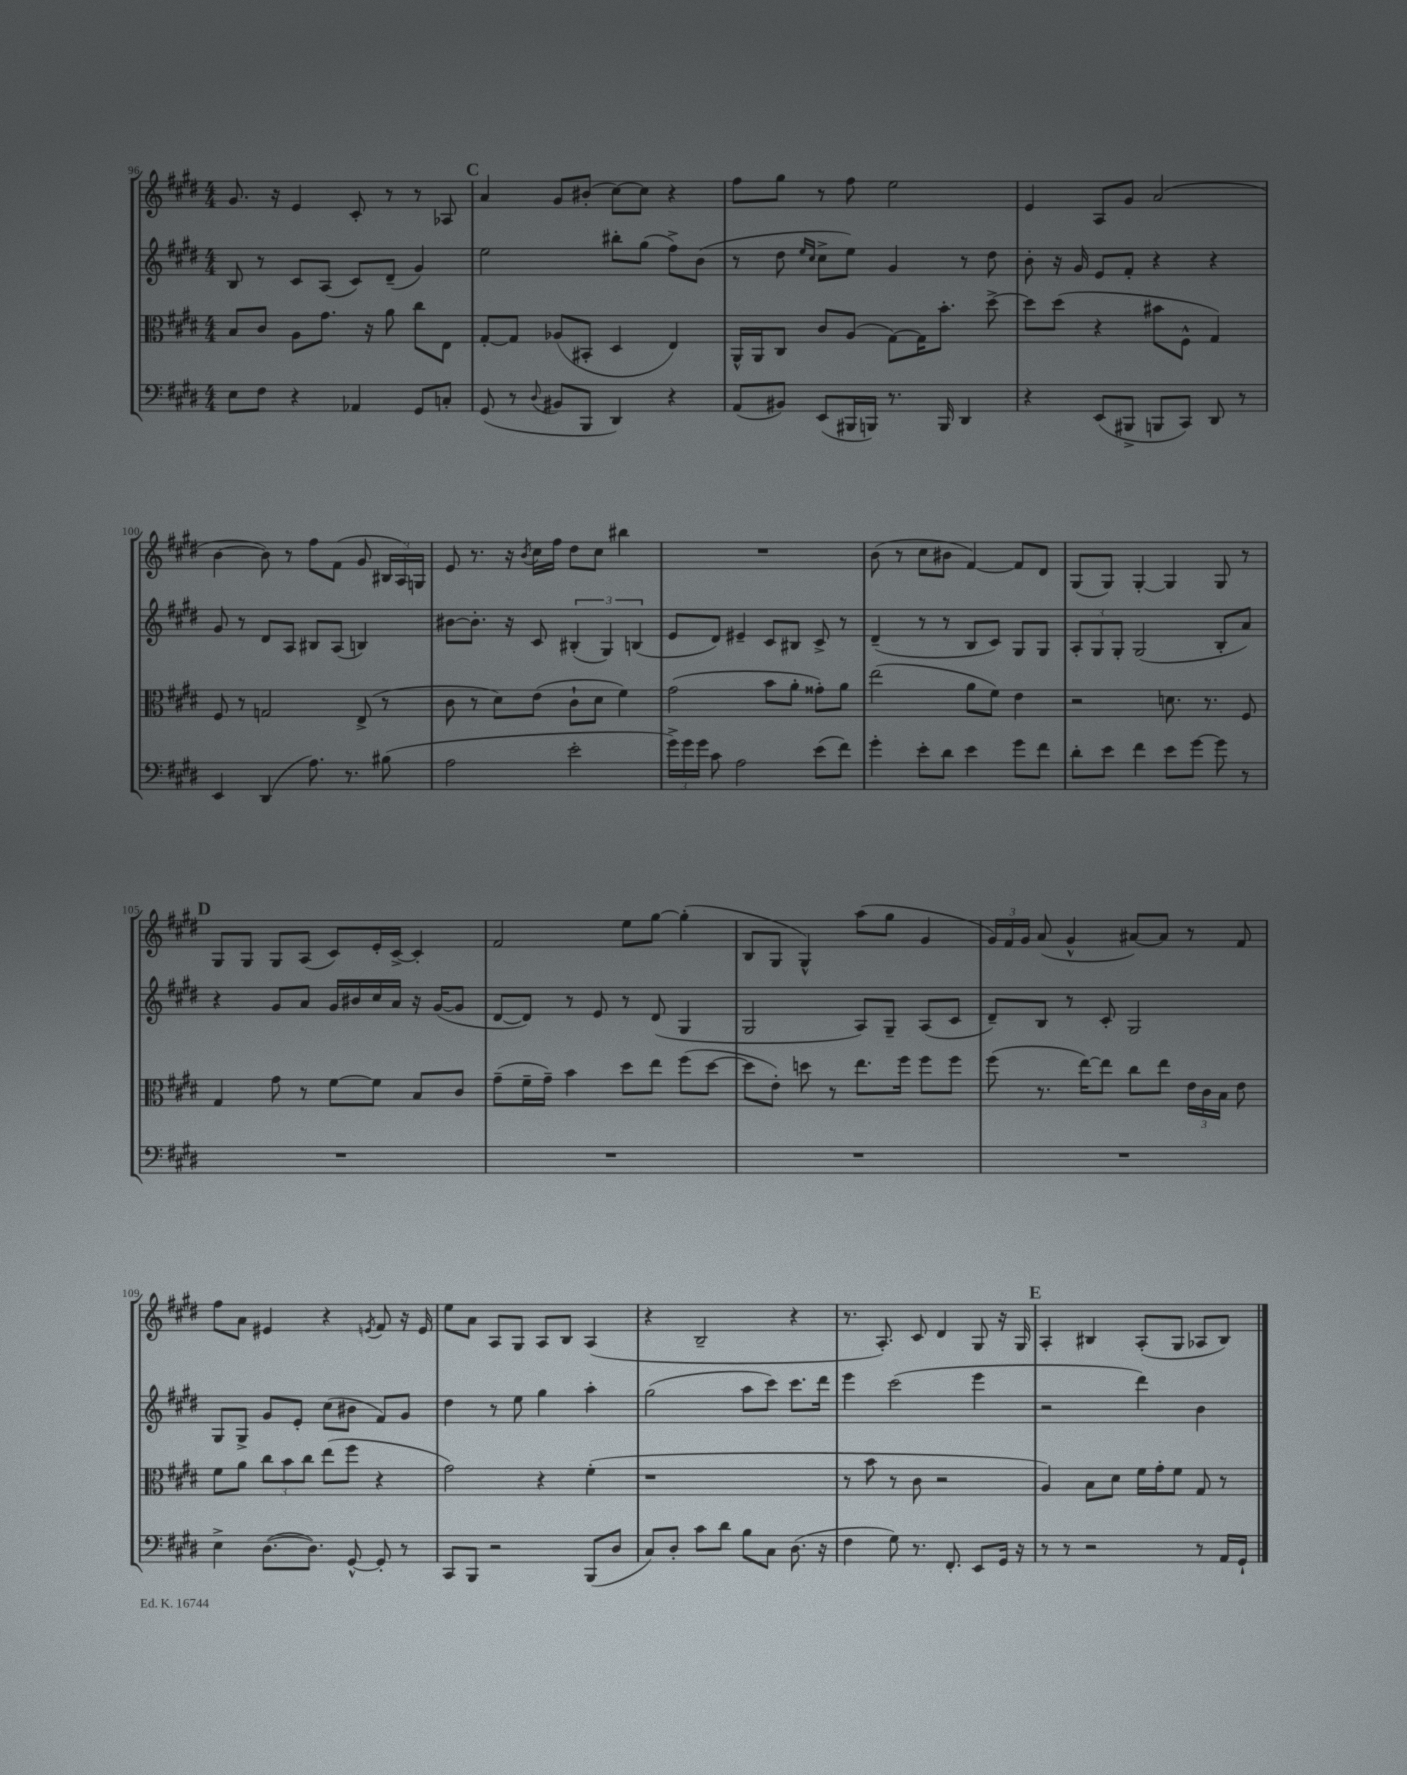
<<
\new StaffGroup <<
\new Staff = "s0" {
    \clef treble \key e \major \numericTimeSignature \time 4/4
    \autoBeamOff gis'8. r16 e'4 cis'8-. r8 r8 aes8 |
    \mark \markup { \bold "C" } a'4 gis'8[ bis'8]-.( cis''8[~) cis''8] r4 |
    fis''8[ gis''8] r8 fis''8 e''2 |
    e'4 a8[ gis'8] a'2( |
    b'4~ b'8) r8 fis''8[ fis'8]( gis'8 \tuplet 3/2 { bis16[ a16) g16] } |
    e'8 r8. r16 \acciaccatura { b'8 } cis''16[ fis''16] dis''8[ cis''8] bis''4 |
    R1 |
    b'8( r8 cis''8[ bis'8] fis'4~) fis'8[ dis'8] |
    gis8[( gis8]) gis4~-. gis4 gis8 r8 |
    \mark \markup { \bold "D" } gis8[ gis8] gis8[ a8]( cis'8[) e'16-. cis'16]~-> cis'4-. |
    fis'2 e''8[ gis''8]~ gis''4-.( |
    b8[ gis8] gis4-^) a''8[( gis''8] gis'4 |
    \tuplet 3/2 { gis'16[) fis'16 gis'16] } a'8( gis'4-^ ais'8[~) ais'8] r8 fis'8 |
    fis''8[ a'8] eis'4 r4 \acciaccatura { e'8 } fis'8 r16 e'16 |
    e''8[ a'8] a8[ gis8] a8[ b8] a4( |
    r4 b2-- r4 |
    r8. a8.-.) cis'8 dis'4 gis8 r16 gis16 |
    \mark \markup { \bold "E" } a4-. bis4 a8[-.( gis8] aes8[ bis8]) \bar "|." |
}
\new Staff = "s1" {
    \clef treble \key e \major \numericTimeSignature \time 4/4
    \autoBeamOff b8 r8 cis'8[ a8]( cis'8[) dis'8]--( gis'4) |
    \mark \markup { \bold "C" } e''2 bis''8[-. gis''8]( fis''8[->) b'8]( |
    r8 dis''8 \grace { e''16[ cis''16] } cis''8[-> e''8]) gis'4 r8 dis''8 |
    b'8-. r16 gis'16 e'8[ fis'8]-. r4 r4 |
    gis'8 r8 dis'8[ a8] bis8[ a8]( b4) |
    bis'8[~ bis'8.]-. r16 cis'8 \tuplet 3/2 { bis4-.( gis4) b4( } |
    e'8[ dis'8]) eis'4-- cis'8[ bis8] cis'8-> r8 |
    dis'4--( r8 r8 b8[ cis'8]) gis8[ gis8] |
    \tuplet 3/2 { a8[-. gis8 gis8]-. } gis2( b8[-. a'8]) |
    \mark \markup { \bold "D" } r4 gis'8[ a'8] gis'16[ bis'16 cis''16 a'16] r16 gis'16[~( gis'8] |
    dis'8[~ dis'8]) r8 e'8 r8 dis'8( gis4 |
    gis2 a8[) gis8]-- a8[( cis'8] |
    dis'8[--) b8] r8 cis'8-. gis2 |
    gis8[ gis8]-> gis'8[ e'8]-. cis''8[( bis'8] fis'8[) gis'8] |
    dis''4 r8 e''8 gis''4 a''4-. |
    gis''2( a''8[ cis'''8]) cis'''8.[ dis'''16] |
    e'''4 cis'''2( e'''4 |
    \mark \markup { \bold "E" } r2 dis'''4) b'4 \bar "|." |
}
\new Staff = "s2" {
    \clef alto \key e \major \numericTimeSignature \time 4/4
    \autoBeamOff b8[ cis'8] a8[ gis'8.] r16 a'8 cis''8[ e8] |
    \mark \markup { \bold "C" } gis8[~-. gis8] aes8[( bis,8]-. dis4 e4) |
    a,16[-^ a,16 cis8] cis'8[ a8]( gis8[~) gis16 b'8.]-. dis''8~-> |
    dis''8[ dis''8]( r4 bis'8[ fis8]-^ gis4) |
    fis8 r8 g2 e8->( r8 |
    cis'8 r8 dis'8[) e'8]( cis'8[-! dis'8] fis'4) |
    gis'2( b'8[ a'8]-. gisis'8[-.) a'8] |
    e''2( a'8[ fis'8]) e'4 |
    r2 d'8. r8. fis8 |
    \mark \markup { \bold "D" } gis4 gis'8 r8 fis'8[~ fis'8] b8[ cis'8] |
    gis'8[--( fis'16-- gis'16]--) b'4 dis''8[ e''8] fis''8[( dis''8]~ |
    dis''8[ e'8]-.) d''8 r8 e''8.[ fis''16] fis''8[ fis''8] |
    fis''8( r8. e''16[~) e''8] cis''8[ e''8] \tuplet 3/2 { e'16[ cis'16 b16] } e'8 |
    fis'8[ a'8] \tuplet 3/2 { cis''8[ b'8 cis''8] } e''8[( fis''8] r4 |
    gis'2) r4 fis'4-.( |
    r1 |
    r8 b'8 r8 cis'8 r2 |
    \mark \markup { \bold "E" } a4) b8[ dis'8] fis'16[ gis'16-. fis'8] gis8 r8 \bar "|." |
}
\new Staff = "s3" {
    \clef bass \key e \major \numericTimeSignature \time 4/4
    \autoBeamOff e8[ fis8] r4 aes,4 gis,8[ c8]-. |
    \mark \markup { \bold "C" } gis,8( r8 \appoggiatura { dis8 } bis,8[ b,,8] dis,4) r4 |
    a,8[( bis,8]) e,8[( bis,,16 b,,16]) r8. b,,16 dis,4 |
    r4 e,8[( bis,,8]-> b,,8[ cis,8]) dis,8 r8 |
    e,4 dis,4( a8.) r8. bis8( |
    a2 e'2-. |
    \tuplet 3/2 { gis'16[->) gis'16 gis'16] } cis'8 a2 e'8[( fis'8]) |
    gis'4-. e'8[-. dis'8] e'4 gis'8[ fis'8] |
    dis'8[-. e'8] fis'4 e'8[ gis'8]~ gis'8 r8 |
    \mark \markup { \bold "D" } R1 |
    R1 |
    R1 |
    R1 |
    e4-> dis8.[~( dis8.]) gis,8~-^ gis,8-. r8 |
    cis,8[ b,,8] r2 b,,8[( dis8] |
    cis8[) dis8]-. cis'8[ dis'8] b8[ cis8] dis8.( r16 |
    fis4 gis8) r8. fis,8.-. e,8[ gis,16] r16 |
    \mark \markup { \bold "E" } r8 r8 r2 r8 a,16[ gis,16]-! \bar "|." |
}
>>
>>
\layout { \context { \Score currentBarNumber = #96 } }
